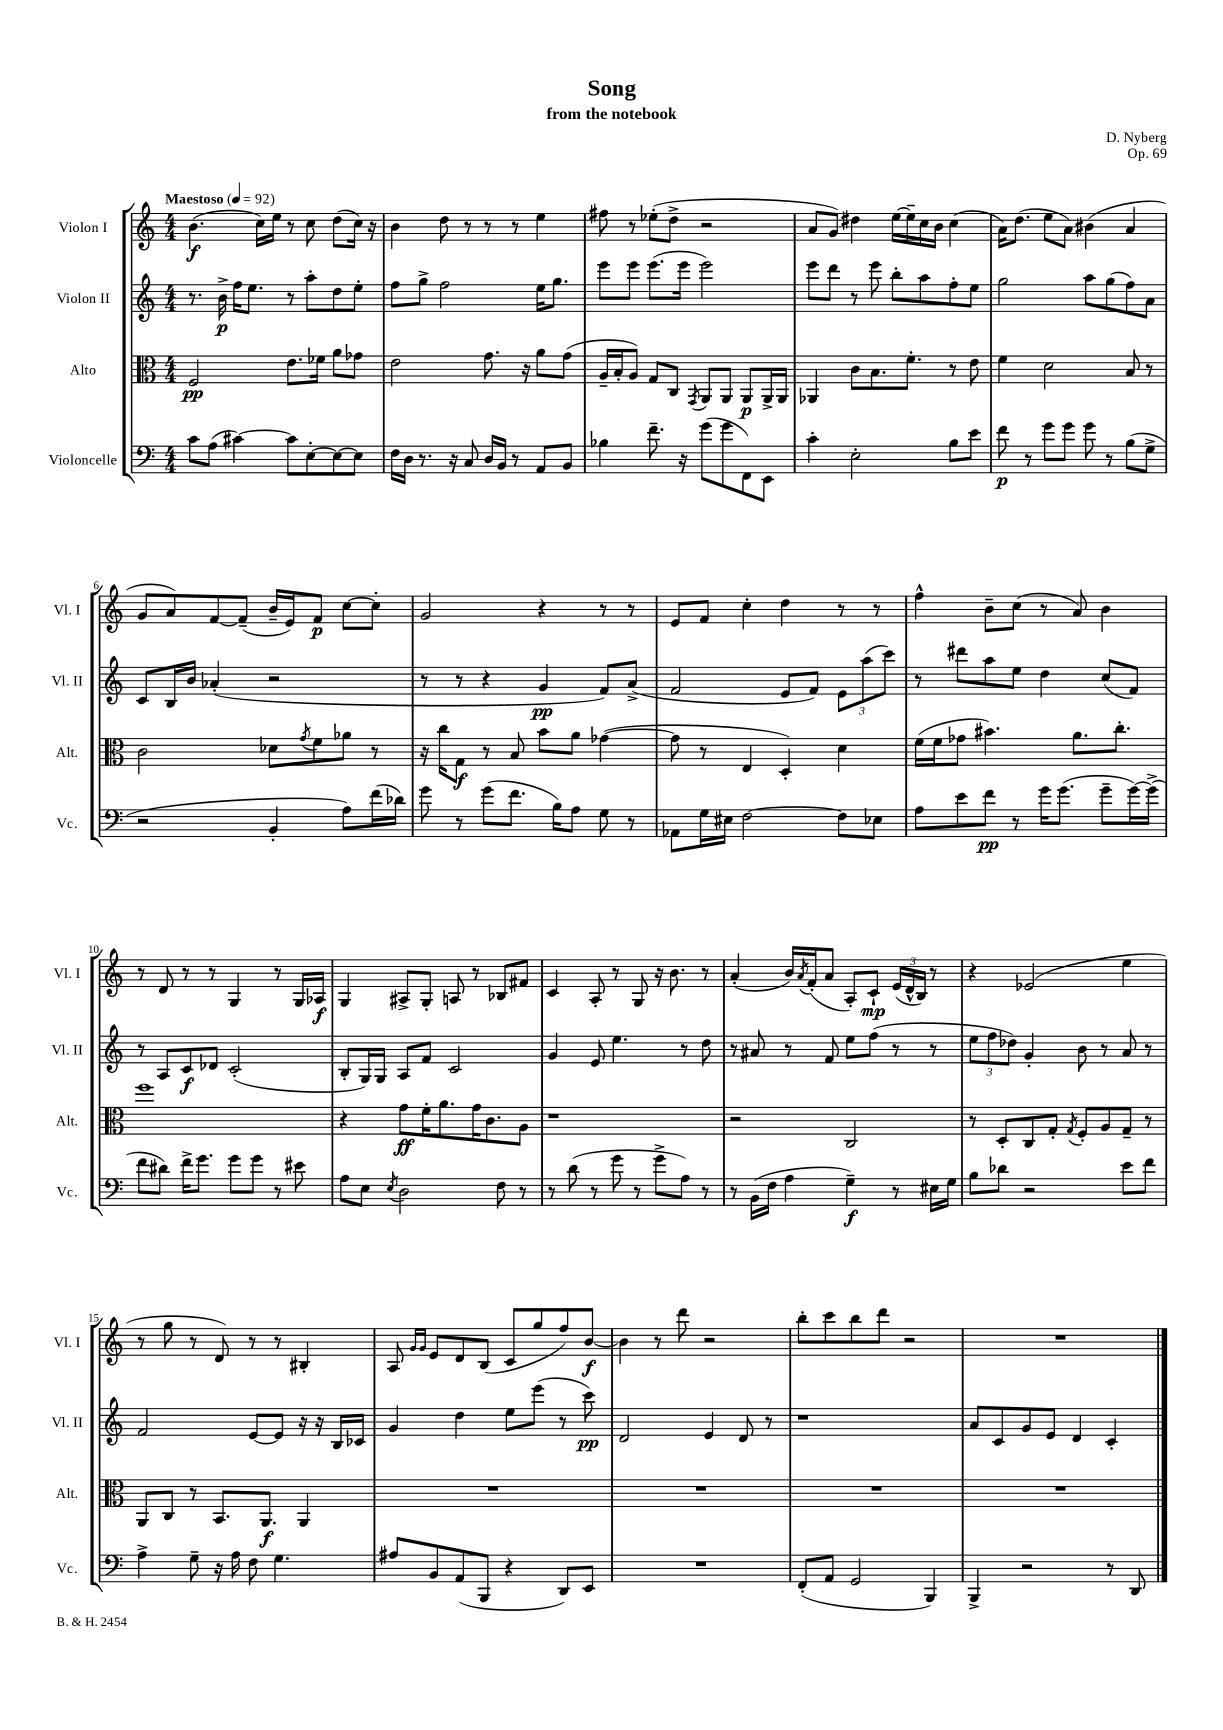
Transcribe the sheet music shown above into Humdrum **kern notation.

**kern	**kern	**kern	**kern
*staff4	*staff3	*staff2	*staff1
*clefF4	*clefC3	*clefG2	*clefG2
*k[]	*k[]	*k[]	*k[]
*M4/4	*M4/4	*M4/4	*M4/4
*MM92	*MM92	*MM92	*MM92
8c\L	2F/	8.r	(4.b\
(8A\J	.	.	.
.	.	16b^\	.
[4c#\)	.	16ff\LK	.
.	.	8.ee\J	.
.	.	.	16cc\LL)
.	.	.	16ee\JJ
8c#\]L	8.e\L	8r	8r
[8E'\	.	8aa'\L	8cc\
.	16f-\Jk	.	.
8E\_	8a\L	8dd\	(8dd\L
8E\]J	8g-\J	8ee'\J	16cc\Jk)
.	.	.	16r
=	=	=	=
16F\LL	2e\	8ff\L	4b\
16D\JJ	.	.	.
8.r	.	8gg^\J	.
.	.	2ff\	8dd\
16r	.	.	.
8C/	.	.	8r
16D/LL	8.g\	.	8r
16BB/JJ	.	.	.
8r	.	.	8r
.	16r	.	.
8AA/L	8a\L	16ee\LK	4ee\
.	.	8.gg\J	.
8BB/J	(8g\J	.	.
=	=	=	=
4B-\	16A~/LL	8eee\L	8ff#\
.	16B'/J	.	.
.	8A/J)	8eee\J	8r
8.f~\	8G/L	(8.eee\L	(8ee-'\L
.	8C/J	.	8dd^\J
16r	.	16eee\Jk	.
.	8qGG/	.	.
(8g\L	8AA/L	2eee\)	2r
8g\	8AA/J	.	.
8FF\)	8AA/L	.	.
8EE\J	16AA^/L	.	.
.	16AA/JJ	.	.
=	=	=	=
4c'\	4AA-/	8eee\L	8a/L
.	.	8ddd\J	8g/J)
2E'\	8c\L	8r	4dd#\
.	8.B\	8eee\	.
.	.	8bb'\L	[16ee\LL
.	8.f'\J	.	16ee~\]
.	.	8aa\	16cc\
.	.	.	16b\JJ
8B\L	8r	8ff'\	(4cc\
8e\J	8e\	8ee\J	.
=	=	=	=
8f\	4f\	2gg\	16a\LK)
.	.	.	(8.dd\J
8r	.	.	.
8g\L	2d\	.	8ee\L
8g\J	.	.	8a\J)
8g\	.	8aa\L	(4b#\
8r	.	(8gg\	.
(8B\L	8B/	8ff\)	4a/
8G^\J	8r	8a\J	.
=	=	=	=
2r	2c\	8c/L	8g/L
.	.	16B/L	8a/)
.	.	16b/JJ	.
.	.	(4a-'/	[8f/
.	.	.	(8f~/]J
4BB'/	8d-\L	2r	16b~/LL
.	.	.	16e/J)
.	8qg/	.	.
.	8f\	.	8f/J
8A\L)	8a-\J	.	[8cc\L
(16f\L	8r	.	8cc'\]J
16d-\JJ)	.	.	.
=	=	=	=
8g\	16r	8r	2g/
.	16cc\LK	.	.
8r	8G\J	8r	.
(8g\L	8r	4r	.
8.f\J	8B/	.	.
.	8b\L	4g/	4r
16B\LK)	.	.	.
8A\J	8a\J	.	.
8G\	([4g-\	8f/L)	8r
8r	.	(8a^/J	8r
=	=	=	=
8AA-\L	8g-\]	2f/	8e/L
16G\L	8r	.	8f/J
16E#\JJ	.	.	.
[2F\	4E/	.	4cc'\
.	4D'/)	8e/L	4dd\
.	.	8f/J)	.
8F\]L	4d\	12e\L	8r
.	.	(12aa\	.
8E-\J	.	.	8r
.	.	12ccc\J)	.
=	=	=	=
8A\L	(16f\LL	8r	4ff^^\
.	16f\J	.	.
8e\	8g-\J	8ddd#\L	.
8f\J	4.b#\)	8aa\	8b~\L
8r	.	8ee\J	(8cc\J
16g\LK	.	4dd\	8r
(8.g\J	.	.	.
.	8.a\L	.	8a/)
8g~\L	.	(8cc/L	4b\
.	8.cc'\J	.	.
[16g\L)	.	8f/J)	.
(16g^\]JJ	.	.	.
=	=	=	=
8f\L	1ff	8r	8r
8d#\J)	.	8A/L	8d/
16f^\LK	.	8c/	8r
8.g\J	.	.	.
.	.	8d-/J	8r
8g\L	.	(2c'/	4G/
8g\J	.	.	.
8r	.	.	8r
8e#\	.	.	16G/LL
.	.	.	16A-/JJ
=	=	=	=
8A\L	4r	8B'/L	4G/
8E\J	.	16G/L)	.
.	.	16G/JJ	.
8qE/	.	.	.
2D\	8g\L	8A/L	8A#^/L
.	16f'\K	8f/J	8G'/J
.	8.a\	.	.
.	.	2c/	8A/
.	16g\K	.	8r
.	8.c\	.	.
8F\	.	.	8B-/L
8r	8A\J	.	8f#/J
=	=	=	=
8r	1r	4g/	4c/
(8d\	.	.	.
8r	.	8e/	8A'/
8g\	.	4.ee\	8r
8r	.	.	8G/
8g^\L	.	.	16r
.	.	.	8.b\
8A\J)	.	8r	.
8r	.	8dd\	8r
=	=	=	=
8r	2r	8r	(4a'/
(16BB\LL	.	8a#/	.
16F\JJ	.	.	.
4A\	.	8r	16b/LL)
.	.	.	8qa/
.	.	.	(16f'/J
.	.	8f/	8a/J
4G~\)	2C/	8ee\L	8A'/L)
.	.	(8ff\J	8c`/J
8r	.	8r	(24e/LL
.	.	.	24d^^/
.	.	.	24B/JJ)
16E#\LL	.	8r	8r
16G\JJ	.	.	.
=	=	=	=
8B\L	8r	12ee\L	4r
.	.	12ff\	.
8d-\J	8D'/L	.	.
.	.	12dd-\J)	.
2r	8C/	4g'/	(2e-/
.	8G'/J	.	.
.	8qG/	.	.
.	8F'/L	8b\	.
.	8A/	8r	.
8e\L	8G~/J	8a/	4ee\
8f\J	8r	8r	.
=	=	=	=
4A^\	8AA/L	2f/	8r
.	8C/J	.	8gg\
8G~\	8r	.	8r
16r	8.BB/L	.	8d/)
16A\	.	.	.
8F\	.	[8e/L	8r
.	8.AA/J	.	.
4.G\	.	8e/]J	8r
.	4AA/	16r	4B#'/
.	.	16r	.
.	.	16B/LL	.
.	.	16c-/JJ	.
=	=	=	=
8A#/L	1r	4g/	8A/
.	.	.	16qqg/LL
.	.	.	16qqg/JJ
8BB/	.	.	8e/L
(8AA/	.	4dd\	8d/
8BBB/J	.	.	(8B/J
4r	.	8ee\L	8c/L
.	.	(8eee\J	8gg/
8DD/L)	.	8r	8ff/)
8EE/J	.	8ccc\)	[8b/J
=	=	=	=
1r	1r	2d/	4b\]
.	.	.	8r
.	.	.	8ddd\
.	.	4e/	2r
.	.	8d/	.
.	.	8r	.
=	=	=	=
(8FF'/L	1r	1r	8bb'\L
8AA/J	.	.	8ccc\
2GG/	.	.	8bb\
.	.	.	8ddd\J
.	.	.	2r
4BBB/)	.	.	.
=	=	=	=
4BBB^/	1r	8a/L	1r
.	.	8c/	.
2r	.	8g/	.
.	.	8e/J	.
.	.	4d/	.
8r	.	4c'/	.
8DD/	.	.	.
==	==	==	==
*-	*-	*-	*-
